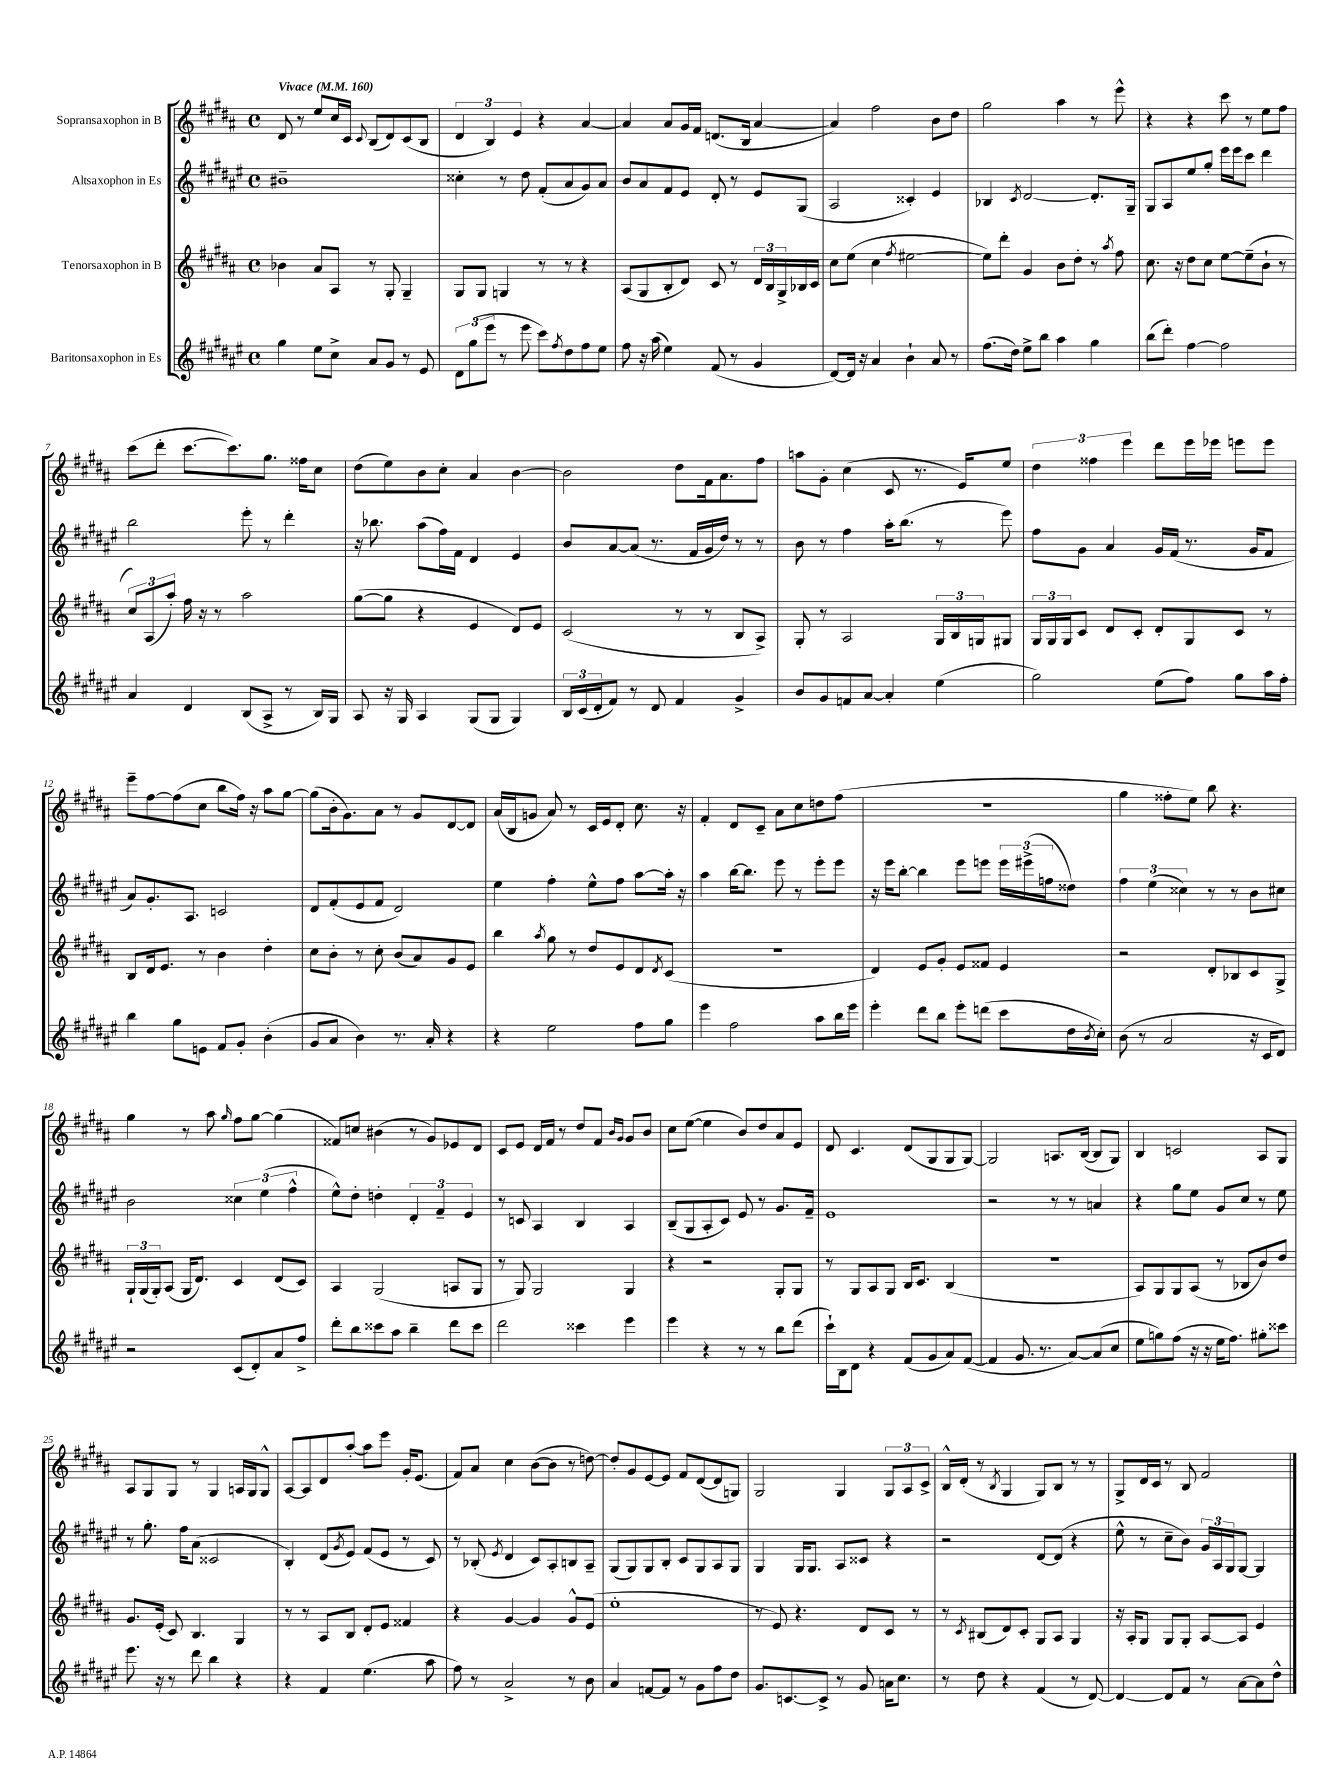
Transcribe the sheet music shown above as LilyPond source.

<<
\new StaffGroup <<
\new Staff = "s0" \with { instrumentName = "Sopransaxophon in B" } {
    \clef treble \key b \major \defaultTimeSignature \time 4/4 \tempo "Vivace" 4 = 160
    dis'8 r8 e''8 cis''16 cis'16 \appoggiatura { cis'8 } b8( dis'8) cis'8( b8 |
    \tuplet 3/2 { dis'4 b4) e'4 } r4 ais'4~ |
    ais'4 ais'8 gis'16 fis'16 d'8.( b16 ais'4~ |
    ais'4) fis''2 b'8 dis''8 |
    gis''2 ais''4 r8 e'''8-^ |
    r4 r4 cis'''8 r8 e''8 fis''8 |
    cis'''8( dis'''8-. cis'''8.~ cis'''8.) gis''8. fisis''16 cis''8 |
    dis''8( e''8) b'8 cis''8-. ais'4 b'4~ |
    b'2 dis''8 fis'16 ais'8. fis''8 |
    a''8 gis'8-. cis''4( cis'8 r8. e'16) e''8 |
    \tuplet 3/2 { dis''4 fisis''4 e'''4 } dis'''8 e'''16 ees'''16 e'''8 e'''8 |
    e'''8-- fis''8~ fis''8( cis''8 b''8 fis''16) r16 ais''8 gis''8~ |
    gis''8( b'16-. gis'8.) ais'8 r8 gis'8 dis'8~ dis'8 |
    ais'16( b16 g'8 ais'8) r8 cis'16 e'16 dis'8-. cis''8. r16 |
    fis'4-. dis'8 cis'8-- ais'8 cis''8 d''8 fis''8( |
    R1 |
    gis''4 fisis''8-. e''8) b''8 r4. |
    gis''4 r8 ais''8 \grace { gis''16 } fis''8 gis''8~ gis''4( |
    fisis'8) c''8 bis'4( r8 gis'8) ees'8 dis'8 |
    cis'8 e'8 dis'16 fis'16 r8 dis''8 fis'8 \grace { b'16 gis'16 } gis'8 b'8 |
    cis''8 e''8~( e''4 b'8) dis''8 ais'8 e'8 |
    dis'8 cis'4. dis'8( gis8 gis8 gis8~) |
    gis2 a8. b16~( b8 gis8) |
    b4 c'2 ais8 gis8 |
    ais8 gis8 gis8 r8 gis4 a16 gis16 gis8-^ |
    ais8~ ais8 dis'8 ais''8~-. ais''8 e'''8 gis'16-. e'8.( |
    fis'8) ais'8 cis''4 b'8~( b'8 r8 d''8~) |
    d''8-. gis'8 e'8~ e'8 fis'8 dis'8~( dis'8 g8) |
    gis2 gis4 \tuplet 3/2 { gis8 ais8 cis'8-> } |
    b16-^ dis'16-.( r8 \acciaccatura { b8 } gis4 gis8) b8 r8 r8 |
    gis8-> dis'16 cis'16 r8 b8 fis'2 \bar "|." |
}
\new Staff = "s1" \with { instrumentName = "Altsaxophon in Es" } {
    \clef treble \key fis \major \defaultTimeSignature \time 4/4
    bis'1-- |
    cisis''4-. r8 dis''8 fis'8-.( ais'8 gis'8) ais'8 |
    b'8 ais'8 fis'8 eis'8 dis'8-. r8 eis'8 gis8( |
    ais2 cisis'4-.) eis'4 |
    bes4 \acciaccatura { cis'8 } dis'2~ dis'8.-. gis16-- |
    gis8 ais8 eis''8 gis''8-. eis'''16 eis'''16 cis'''8 dis'''4 |
    b''2 eis'''8-. r8 dis'''4-. |
    r16 bes''8. ais''8( fis''16) fis'16 dis'4 eis'4 |
    b'8 ais'8~ ais'8( r8. fis'16 gis'16 dis''16) r8 r8 |
    b'8 r8 fis''4 ais''16-. b''8.( r8 eis'''8) |
    fis''8 gis'8 ais'4 gis'16 fis'16( r8. gis'16 fis'8 |
    ais'8) gis'8.-. ais8. c'2 |
    dis'8 fis'8-.( eis'8 fis'8 dis'2) |
    eis''4 fis''4-. eis''8-^ fis''8 ais''8~ ais''16-. r16 |
    ais''4 b''16~ b''8. eis'''8 r8 eis'''8-. eis'''8 |
    r16 eis'''16 b''8~-. b''4 eis'''8 e'''8 \tuplet 3/2 { e'''16 eis'''16->( f''16 } disis''8) |
    \tuplet 3/2 { fis''4 eis''4( cisis''4) } r8 r8 b'8 cis''8 |
    b'2 \tuplet 3/2 { cisis''4 eis''4( fis''4-^ } |
    eis''8-^) dis''8-. d''4-. \tuplet 3/2 { dis'4-. fis'4-- eis'4 } |
    r8 c'8 ais4 b4 ais4 |
    b8--( gis8 ais8-. cis'8) eis'8 r8 gis'8. fis'16-- |
    eis'1 |
    r2 r8 r8 a'4 |
    r4 gis''8 eis''8 gis'8 cis''8 r8 eis''8 |
    r8 gis''8.-. fis''16 ais'8( cisis'2 |
    b4-.) dis'8( \acciaccatura { gis'8 } eis'8) fis'8( eis'8 r8 cis'8) |
    r8 bes8-.( \acciaccatura { eis'8 } dis'4 cis'8) ais8-. b8 ais8-- |
    gis8( gis8) gis8 b8-. cis'8 gis8 ais8 gis8 |
    gis4 gis16 gis8. ais8 cisis'8 r4 |
    r2 dis'8~ dis'8( r4 |
    eis''8-^ r8 cis''8-- b'8) \tuplet 3/2 { gis'16 ais16 gis16 } gis8~ gis4 \bar "|." |
}
\new Staff = "s2" \with { instrumentName = "Tenorsaxophon in B" } {
    \clef treble \key b \major \defaultTimeSignature \time 4/4
    bes'4 ais'8 ais8 r8 gis8-. gis4-- |
    gis8 gis8 g4 r8 r8 r4 |
    ais8( gis8 b8-. dis'8) cis'8 r8 \tuplet 3/2 { dis'16 b16 gis16-> } bes16 cis'16 |
    cis''8 e''8( cis''4 \acciaccatura { fis''8 } eis''2~ |
    eis''8) dis'''8-. gis'4 b'8 dis''8-. r8 \acciaccatura { ais''8 } fis''8 |
    cis''8. r16 dis''8 cis''8 e''8~ e''8--( b'8-! r8 |
    \tuplet 3/2 { cis''8) ais8( ais''8-.) } fis''16 r16 r8 ais''2 |
    gis''8~( gis''8 r4 e'4 dis'8) e'8 |
    cis'2( r8 r8 b8 ais8->) |
    gis8-. r8 ais2 \tuplet 3/2 { gis16 b16 g16 } gis8 |
    \tuplet 3/2 { gis16 gis16 gis16 } cis'8 dis'8 cis'8-. dis'8-. gis8 cis'8 r8 |
    b8 dis'16 e'8. r8 b'4 dis''4-. |
    cis''8 b'8-. r8 cis''8-. b'8( ais'8) gis'8 e'8 |
    b''4 \acciaccatura { ais''8 } gis''8 r8 dis''8 e'8 dis'8 \acciaccatura { dis'8 } cis'8( |
    r1 |
    dis'4) e'8 gis'8-. e'8 fisis'8 e'4 |
    r2 dis'8-. bes8 cis'8 gis8-> |
    \tuplet 3/2 { gis16-! gis16( gis16-.) } ais8( gis16 dis'8.) cis'4 dis'8( cis'8) |
    ais4 gis2( a8 gis8 |
    r8 gis8) gis2 gis4 |
    r4 r2 gis8-. gis8 |
    r8 gis8 ais8 gis8 b16 cis'8. b4( |
    R1 |
    ais8) gis8 gis8 ais8( r8 bes8 b'8) dis''8 |
    gis'8. e'16-.( cis'8) b4. gis4 |
    r8 r8 ais8 b8 dis'8-. e'8 fisis'4 |
    r4 gis'4~ gis'4 gis'8-^ e'8( |
    e''1-. |
    r8 e'8) r4. dis'8 cis'8 r8 |
    r8 \acciaccatura { cis'8 } bis8( dis'8) cis'8-. gis8 ais8 gis4 |
    r16 ais16-. gis8 gis8 gis8-. ais8~ ais8 e'4 \bar "|." |
}
\new Staff = "s3" \with { instrumentName = "Baritonsaxophon in Es" } {
    \clef treble \key fis \major \defaultTimeSignature \time 4/4
    gis''4 eis''8 cis''8-> ais'8 gis'8 r8 eis'8 |
    \tuplet 3/2 { dis'8 gis''8( eis'''8 } r8 eis'''8 cis'''8) \acciaccatura { fis''8 } dis''8 fis''8 eis''8 |
    fis''8 r16 ais''16( eis''4) fis'8( r8 gis'4 |
    dis'8~) dis'16 r16 ais'4 b'4-! ais'8 r8 |
    fis''8.( dis''16) eis''8-> b''8 ais''4 gis''4 |
    b''8( dis'''8-.) fis''4~ fis''2 |
    ais'4 dis'4 b8( ais8-> r8 b16) gis16 |
    ais8 r16 gis16 ais4 gis8( gis8 gis4) |
    \tuplet 3/2 { b16 cis'16( dis'16-. } fis'8) r8 dis'8 fis'4 gis'4-> |
    b'8 gis'8 f'8 ais'8~ ais'4-. eis''4( |
    gis''2) eis''8( fis''8) gis''8 ais''16 fis''16-. |
    b''4 gis''8 e'8 fis'8 gis'8-. b'4-.( |
    gis'8 ais'8 b'4) r8. ais'16-. r4 |
    r4 eis''2 fis''8 gis''8 |
    eis'''4 fis''2 ais''8 b''16 eis'''16 |
    eis'''4-. dis'''8 b''8 eis'''8-. d'''8( cis'''8 dis''16 \acciaccatura { b'8 } cis''16-.) |
    b'8( r8 ais'2 r16 cis'16 dis'8) |
    r2 cis'8( dis'8-.) ais'8 fis''8-> |
    dis'''8-. b''8 cisis'''8 ais''8 b''4-- dis'''8 cisis'''8 |
    dis'''2 cisis'''4 eis'''4 |
    eis'''4 r4 r8 r8 b''8 dis'''8( |
    cis'''16-!) b16 dis'8 r4 fis'8( gis'8 ais'8) fis'8~( |
    fis'4 gis'8. r8. ais'8~) ais'8( cis''8 |
    eis''8 g''8) fis''8( r16 r16 eis''16 fis''8.) gis''8-. cisis'''8 |
    eis'''8. r16 r8 dis'''8 b''4 r4 |
    r4 fis'4 eis''4.( ais''8 |
    fis''8) r8 ais'2-> r8 b'8 |
    ais'4 f'8~ f'8 r8 gis'8 fis''8 dis''8 |
    gis'8. c'8.~ c'8-> r8 gis'8 a'16 cis''8. |
    r8 dis''8 r4 fis'4( r8 dis'8~) |
    dis'4~ dis'8 fis'8 r8 ais'8~ ais'8 dis''8-^ \bar "|." |
}
>>
>>
